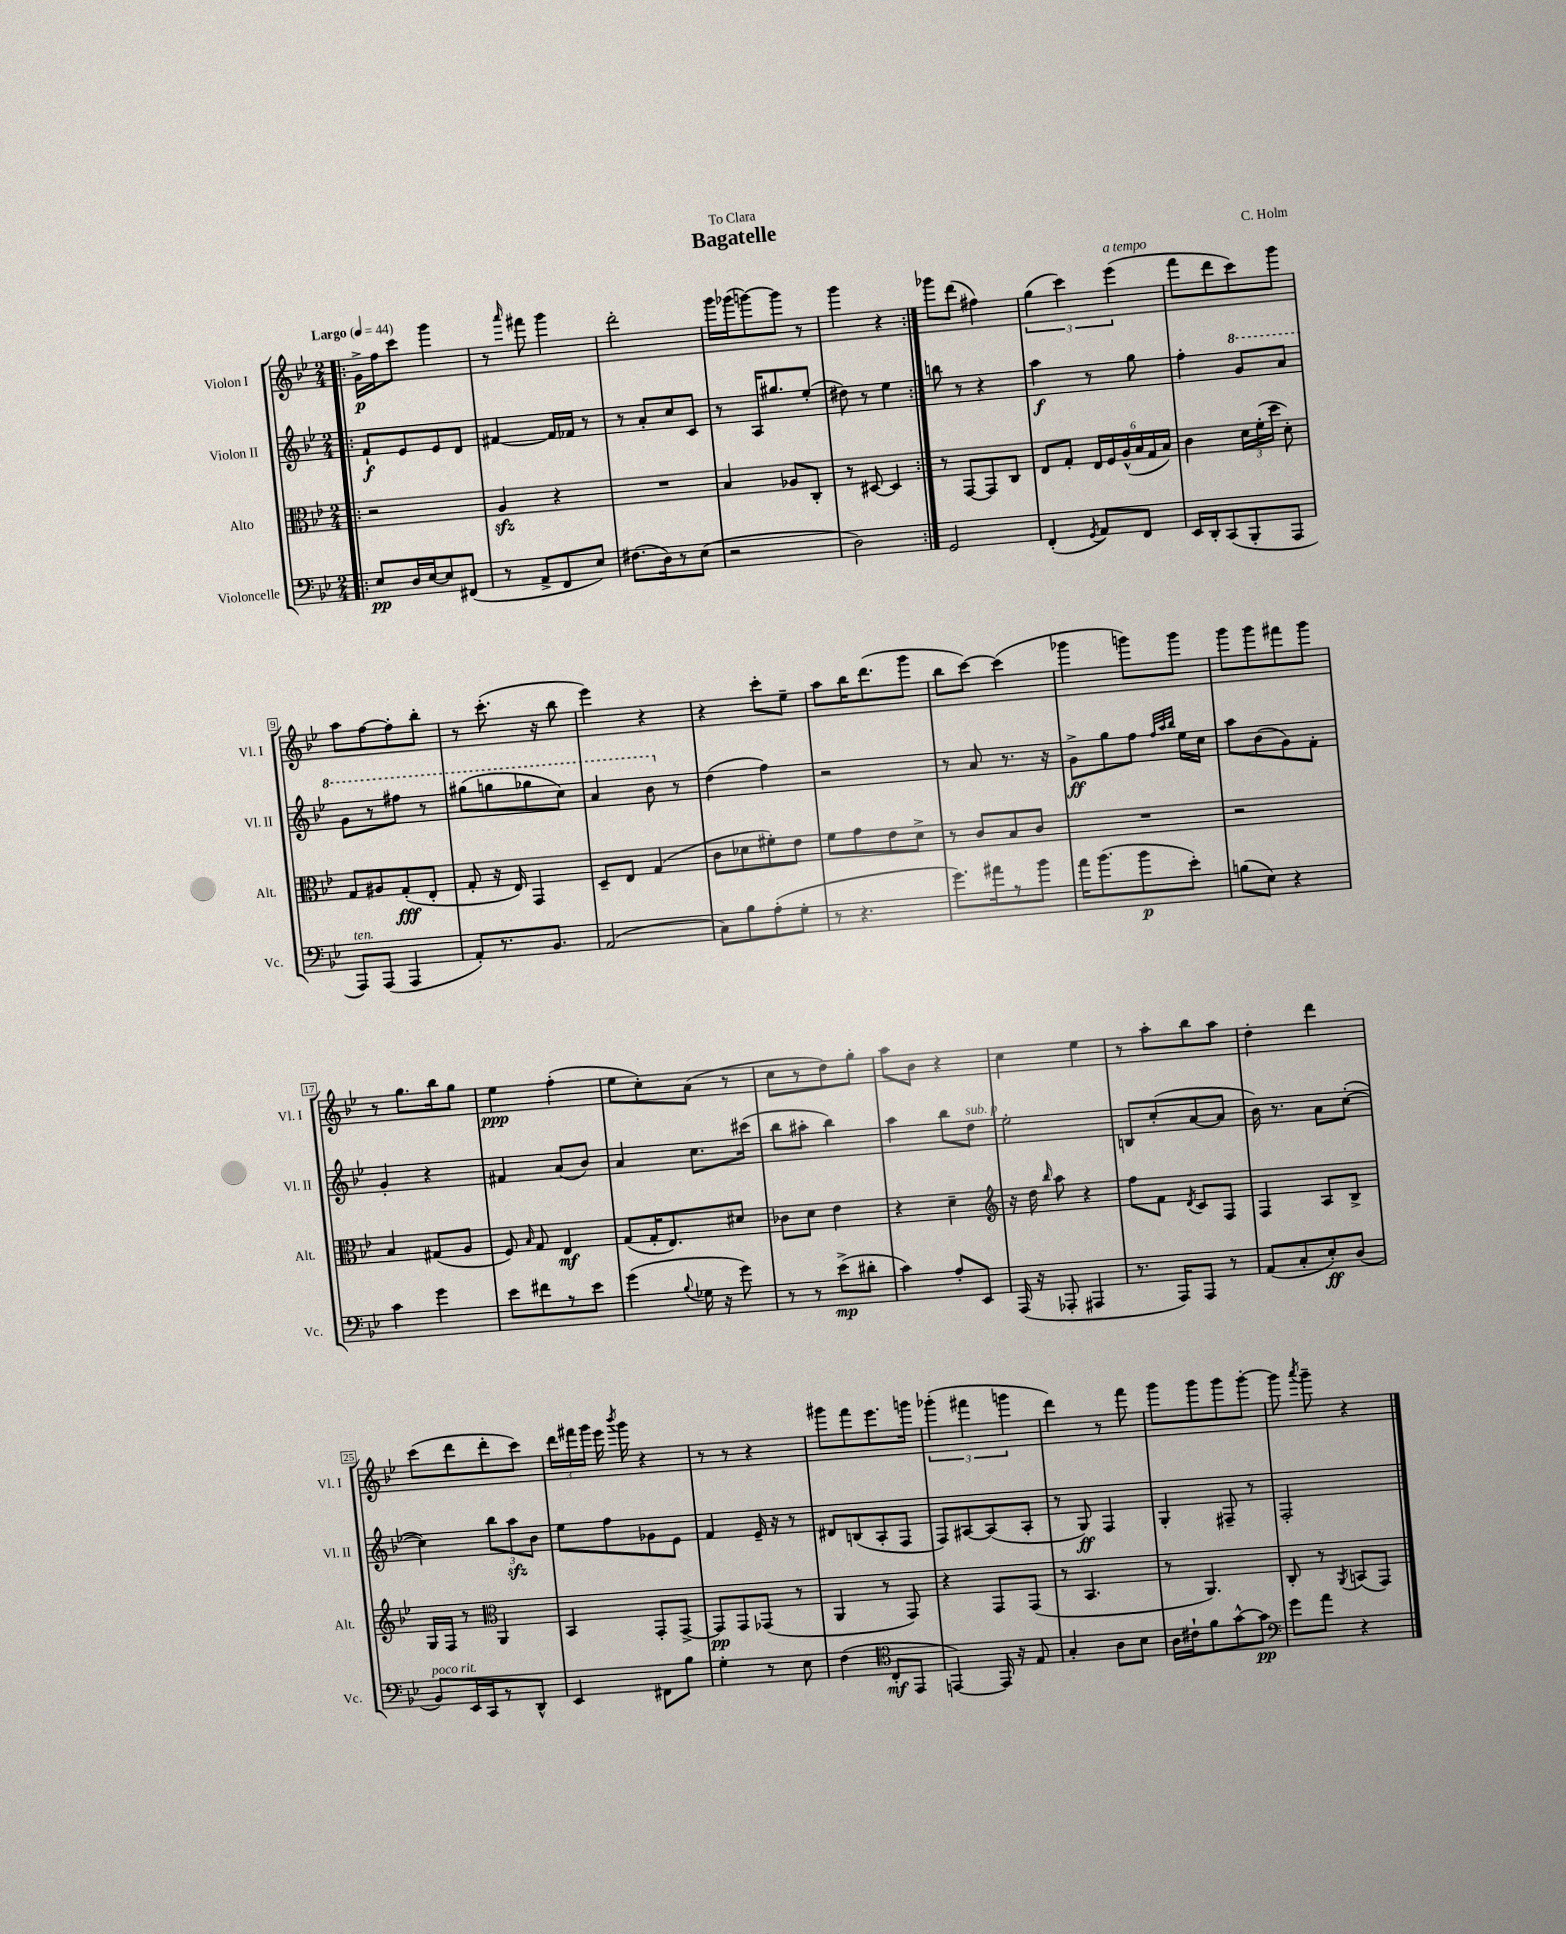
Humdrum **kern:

**kern	**dynam	**kern	**dynam	**kern	**dynam	**kern	**dynam
*part4	*part4	*part3	*part3	*part2	*part2	*part1	*part1
*staff4	*staff4	*staff3	*staff3	*staff2	*staff2	*staff1	*staff1
*I"Violoncelle	*	*I"Alto	*	*I"Violon II	*	*I"Violon I	*
*I'Vc.	*	*I'Alt.	*	*I'Vl. II	*	*I'Vl. I	*
*clefF4	*	*clefC3	*	*clefG2	*	*clefG2	*
*k[b-e-]	*	*k[b-e-]	*	*k[b-e-]	*	*k[b-e-]	*
*M2/4	*	*M2/4	*	*M2/4	*	*M2/4	*
*MM44	*	*MM44	*	*MM44	*	*MM44	*
=1!|:	=1!|:	=1!|:	=1!|:	=1!|:	=1!|:	=1!|:	=1!|:
!	!	!	!	!	!	!LO:TX:a:B:t=Largo	!
8E-/L	pp	2r	.	8f`/L	f	16g^\LL	p
.	.	.	.	.	.	16ff\J	.
16D/L	.	.	.	8e-/	.	8ccc\J	.
[16E-/J	.	.	.	.	.	.	.
8E-/]	.	.	.	8e-/	.	4ggg\	.
(8FF#X/J	.	.	.	8d/J	.	.	.
=2	=2	=2	=2	=2	=2	=2	=2
8r	.	4Azz/	.	[4f#X/	.	8r	.
.	.	.	.	.	.	16qqaaa/	.
8AA^/L	.	.	.	.	.	8fff#X\	.
8FF/	.	4r	.	16f#/LL]	.	4ggg\	.
.	.	.	.	16f-X/JJ	.	.	.
8E-/J)	.	.	.	8r	.	.	.
=3	=3	=3	=3	=3	=3	=3	=3
(8.F#X\L	.	2r	.	8r	.	2ddd'\	.
.	.	.	.	8a'/L	.	.	.
16D\k)	.	.	.	.	.	.	.
8r	.	.	.	8cc/	.	.	.
(8E-\J	.	.	.	8c/J	.	.	.
=4	=4	=4	=4	=4	=4	=4	=4
2r	.	4B-/	.	8r	.	16ggg\LL	.
.	.	.	.	.	.	(16ggg-X\J	.
.	.	.	.	16A/KL	.	[8gggn\)	.
.	.	.	.	8.gg#X/	.	.	.
.	.	8A-X/L	.	.	.	8ggg\J]	.
.	.	8C'/J	.	(8ee-'/J	.	8r	.
=5	=5	=5	=5	=5	=5	=5	=5
2D\)	.	8r	.	8dd#X\)	.	4ggg\	.
.	.	[8D#X/	.	8r	.	.	.
.	.	4D#/]	.	4ee-\	.	4r	.
=6:|!	=6:|!	=6:|!	=6:|!	=6:|!	=6:|!	=6:|!	=6:|!
2GG/	.	8r	.	8bbn\	.	8ggg-X\L	.
.	.	[8GG/L	.	8r	.	(8ddd\J	.
.	.	8GG/]	.	4r	.	4ff#X\)	.
.	.	8C/J	.	.	.	.	.
=7	=7	=7	=7	=7	=7	=7	=7
(4FF'/	.	8E-/L	.	4aa\	f	(6gg\	.
.	.	8G'/J	.	.	.	.	.
.	.	.	.	.	.	6ccc\)	.
8qGG/	.	.	.	.	.	.	.
8AA/L)	.	24E-/LL	.	8r	.	.	.
.	.	24F/	.	.	.	.	.
!	!	!	!	!	!	!LO:TX:a:i:t=a tempo	!
.	.	(24A^^/	.	.	.	(6eee-\	.
8FF/J	.	24B-/	.	8gg\	.	.	.
.	.	24G/	.	.	.	.	.
.	.	24B-/JJ)	.	.	.	.	.
=8	=8	=8	=8	=8	=8	=8	=8
16EE-/LL	.	4c\	.	4ff'\	.	8fff\L	.
16DD'/J	.	.	.	.	.	.	.
(8CC/	.	.	.	.	.	8ddd\	.
*	*	*	*	*8va	*	*	*
8BBB-'/	.	24d\LL	.	8gg/L	.	8ccc\)	.
.	.	(24f'\	.	.	.	.	.
.	.	24dd\JJ	.	.	.	.	.
8AAA/J	.	8d'\)	.	8aa/J	.	8ggg\J	.
!!LO:LB:g=z
=9	=9	=9	=9	=9	=9	=9	=9
!LO:TX:a:i:t=ten.	!	!	!	!	!	!	!
8AAA/L)	.	8G/L	.	8gg\L	.	8aa\L	.
(8AAA/J	.	8A#X/	.	8r	.	[8ff\	.
4AAA/	.	(8G'/	fff	8fff#X\J	.	8ff'\]	.
.	.	8E-'/J	.	8r	.	8bb-'\J	.
=10	=10	=10	=10	=10	=10	=10	=10
8AA'/L)	.	8G'/	.	(8ggg#X\L	.	8r	.
8.r	.	16r	.	8gggn\	.	(8.ccc'\	.
.	.	16E-/)	.	.	.	.	.
.	.	4GG/	.	8ggg-X\	.	.	.
8.BB-/J	.	.	.	.	.	16r	.
.	.	.	.	8ccc\J)	.	8bb-\	.
=11	=11	=11	=11	=11	=11	=11	=11
(2AA/	.	8D~/L	.	4aa/	.	4eee-\)	.
.	.	8E-/J	.	.	.	.	.
.	.	(4G/	.	8bb-\	.	4r	.
*	*	*	*	*X8va	*	*	*
.	.	.	.	8r	.	.	.
=12	=12	=12	=12	=12	=12	=12	=12
8C\L)	.	8c\L	.	(4dd\	.	4r	.
8B-\	.	8d-X\	.	.	.	.	.
(8A'\	.	8f#X'\)	.	4ff\)	.	8ccc'\L	.
8G'\J	.	8e-\J	.	.	.	8ee-~\J	.
=13	=13	=13	=13	=13	=13	=13	=13
8r	.	8f\L	.	2r	.	8aa\L	.
4.r	.	8g\	.	.	.	16bb-\K	.
.	.	.	.	.	.	(8.ddd\	.
.	.	8e-\	.	.	.	.	.
.	.	8d^\J	.	.	.	8ggg\J	.
=14	=14	=14	=14	=14	=14	=14	=14
8.g\L)	.	8r	.	8r	.	8bb-\L	.
.	.	8c/L	.	8a/	.	[8ccc\J)	.
16a#X\k	.	.	.	.	.	.	.
8r	.	8B-/	.	8.r	.	(4ccc\]	.
8b-\J	.	8c/J	.	.	.	.	.
.	.	.	.	16r	.	.	.
=15	=15	=15	=15	=15	=15	=15	=15
16a\KL	.	2r	.	8g^\L	ff	4ggg-X\	.
(8.b-\	.	.	.	.	.	.	.
.	.	.	.	8gg\	.	.	.
8b-\	p	.	.	8ff\J	.	8gggn\L)	.
.	.	.	.	32qqff/LLL	.	.	.
.	.	.	.	32qqaa/	.	.	.
.	.	.	.	32qqbb-/JJJ	.	.	.
8e-'\J)	.	.	.	16ee-\LL	.	8ggg\J	.
.	.	.	.	16cc\JJ	.	.	.
=16	=16	=16	=16	=16	=16	=16	=16
(8Bn\L	.	2r	.	8aa\L	.	8ggg\L	.
8E-\J)	.	.	.	(8b-\	.	8ggg\	.
4r	.	.	.	8g\)	.	8fff#X\	.
.	.	.	.	8f'\J	.	8ggg\J	.
!!LO:LB:g=z
=17	=17	=17	=17	=17	=17	=17	=17
4c\	.	4B-/	.	4g'/	.	8r	.
.	.	.	.	.	.	8.gg\L	.
4g\	.	(8G#X/L	.	4r	.	.	.
.	.	.	.	.	.	16bb-\k	.
.	.	8A/J	.	.	.	8gg\J	.
=18	=18	=18	=18	=18	=18	=18	=18
8e-\L	.	8F/)	.	4f#X/	.	4ee-\	ppp
.	.	16qqB-/	.	.	.	.	.
8f#X\	.	8G/	.	.	.	.	.
8r	.	4E-/	mf	(8a/L	.	(4ff'\	.
8e-\J	.	.	.	8b-/J)	.	.	.
=19	=19	=19	=19	=19	=19	=19	=19
(4g\	.	(8G/L	.	4a/	.	8ee-\L	.
.	.	16G'/K	.	.	.	8cc'\)	.
.	.	8.E-/)	.	.	.	.	.
8qqB-/	.	.	.	.	.	.	.
16G-X\	.	.	.	8.cc\L	.	(8a\J	.
16r	.	.	.	.	.	.	.
8g\)	.	8d#X/J	.	.	.	8r	.
.	.	.	.	(16ccc#X\Jk	.	.	.
=20	=20	=20	=20	=20	=20	=20	=20
8r	.	8c-X\L	.	8bb-\L	.	8cc\L	.
8r	.	8d\J	.	8aa#X'\J	.	8r	.
(8e-^\L	mp	4e-\	.	4bb-\)	.	8dd\)	.
8d#X'\J	.	.	.	.	.	8gg'\J	.
=21	=21	=21	=21	=21	=21	=21	=21
4c\)	.	4r	.	4aa\	.	8aa\L	.
.	.	.	.	.	.	8b-\J	.
8A'/L	.	4d~\	.	8bb-\L	.	4r	.
!	!	!	!	!LO:TX:a:i:t=sub. p	!	!	!
8EE-/J	.	.	.	8dd\J	.	.	.
=22	=22	=22	=22	=22	=22	=22	=22
*	*	*clefG2	*	*	*	*	*
(16AAA/	.	16r	.	2ee-'\	.	4cc\	.
16r	.	16dd\	.	.	.	.	.
.	.	16qqbb-/	.	.	.	.	.
8AAA-X'/	.	8aa\	.	.	.	.	.
4AAA#X/	.	4r	.	.	.	4ee-\	.
=23	=23	=23	=23	=23	=23	=23	=23
8.r	.	8ff\L	.	8Bn/L	.	8r	.
.	.	8f\J	.	(8cc'/	.	8aa'\L	.
16AAA/KL)	.	.	.	.	.	.	.
.	.	8qd/	.	.	.	.	.
8AAA/J	.	8c/L	.	[8a/	.	8bb-\	.
8r	.	8F/J	.	8a/J]	.	8aa\J	.
=24	=24	=24	=24	=24	=24	=24	=24
(8AA/L	.	4F/	.	16b-\)	.	4dd'\	.
.	.	.	.	8.r	.	.	.
8C'/	.	.	.	.	.	.	.
8E-'/)	ff	8A/L	.	8a\L	.	4ddd\	.
(8D/J	.	8B-^/J	.	([8cc'\J	.	.	.
!!LO:LB:g=z
=25	=25	=25	=25	=25	=25	=25	=25
!LO:TX:a:i:t=poco rit.	!	!	!	!	!	!	!
8BB-/L)	.	16G/LL	.	4cc\])	.	(8ccc\L	.
.	.	16F/JJ	.	.	.	.	.
16EE-/L	.	8r	.	.	.	8ddd\	.
16CC/J	.	.	.	.	.	.	.
*	*	*clefC3	*	*	*	*	*
8r	.	4AA/	.	12bb-\L	.	8ddd'\	.
.	.	.	.	12aazz\	.	.	.
8DD^^/J	.	.	.	.	.	8ccc\J)	.
.	.	.	.	12b-\J	.	.	.
=26	=26	=26	=26	=26	=26	=26	=26
4EE-/	.	4BB-/	.	8ee-\L	.	24ddd\LL	.
.	.	.	.	.	.	24fff#X\	.
.	.	.	.	.	.	24ggg\JJ	.
.	.	.	.	8ff\	.	16eee-\	.
.	.	.	.	.	.	8qbbb-/	.
.	.	.	.	.	.	16ggg\	.
8FF#X\L	.	8GG'/L	.	8g-X\	.	4r	.
8B-\J	.	[8GG^/J	.	8e-\J	.	.	.
=27	=27	=27	=27	=27	=27	=27	=27
4G'\	.	8GG/L]	pp	4f/	.	8r	.
.	.	8GG/	.	.	.	8r	.
8r	.	(8GG-X/J	.	16e-~/	.	4r	.
.	.	.	.	16r	.	.	.
8E-\	.	8r	.	8r	.	.	.
=28	=28	=28	=28	=28	=28	=28	=28
(4F\	.	4AA/	.	8d#X/L	.	8ggg#X\L	.
.	.	.	.	(8Bn/	.	8fff\	.
*clefC4	*	*	*	*	*	*	*
8C'/L	mf	8r	.	8A'/	.	8.eee-\	.
8EE-/J	.	8GG/)	.	8F/J	.	.	.
.	.	.	.	.	.	16gggn\Jk	.
=29	=29	=29	=29	=29	=29	=29	=29
[4EEn/)	.	4r	.	8F/L)	.	(6ggg-X'\	.
.	.	.	.	[8A#X/	.	.	.
.	.	.	.	.	.	6fff#X\	.
16EE/]	.	8GG/L	.	(8A#/]	.	.	.
16r	.	.	.	.	.	.	.
.	.	.	.	.	.	6gggn\	.
8E-/	.	(8GG/J	.	8A#'/J	.	.	.
=30	=30	=30	=30	=30	=30	=30	=30
4G'/	.	8r	.	8r	.	4ddd\)	.
.	.	4.BB-/	.	8G/)	ff	.	.
8A\L	.	.	.	4F/	.	8r	.
8B-\J	.	.	.	.	.	8fff\	.
=31	=31	=31	=31	=31	=31	=31	=31
16A\LL	.	8r	.	4G'/	.	8ggg\L	.
16c#X`\J	.	.	.	.	.	.	.
8f\	.	4.AA/)	.	.	.	8ggg\	.
[8g^^\	.	.	.	8F#X~/	.	8ggg\	.
8g\J]	pp	.	.	8r	.	[8ggg'\J	.
=32	=32	=32	=32	=32	=32	=32	=32
*clefF4	*	*	*	*	*	*	*
8g\L	.	8C'/	.	2F'/	.	8ggg\]	.
.	.	.	.	.	.	8qaaa/	.
8a\J	.	8r	.	.	.	8ggg~\	.
.	.	8qAA/	.	.	.	.	.
4r	.	(8BBn/L	.	.	.	4r	.
.	.	8GG/J)	.	.	.	.	.
==	==	==	==	==	==	==	==
*-	*-	*-	*-	*-	*-	*-	*-
